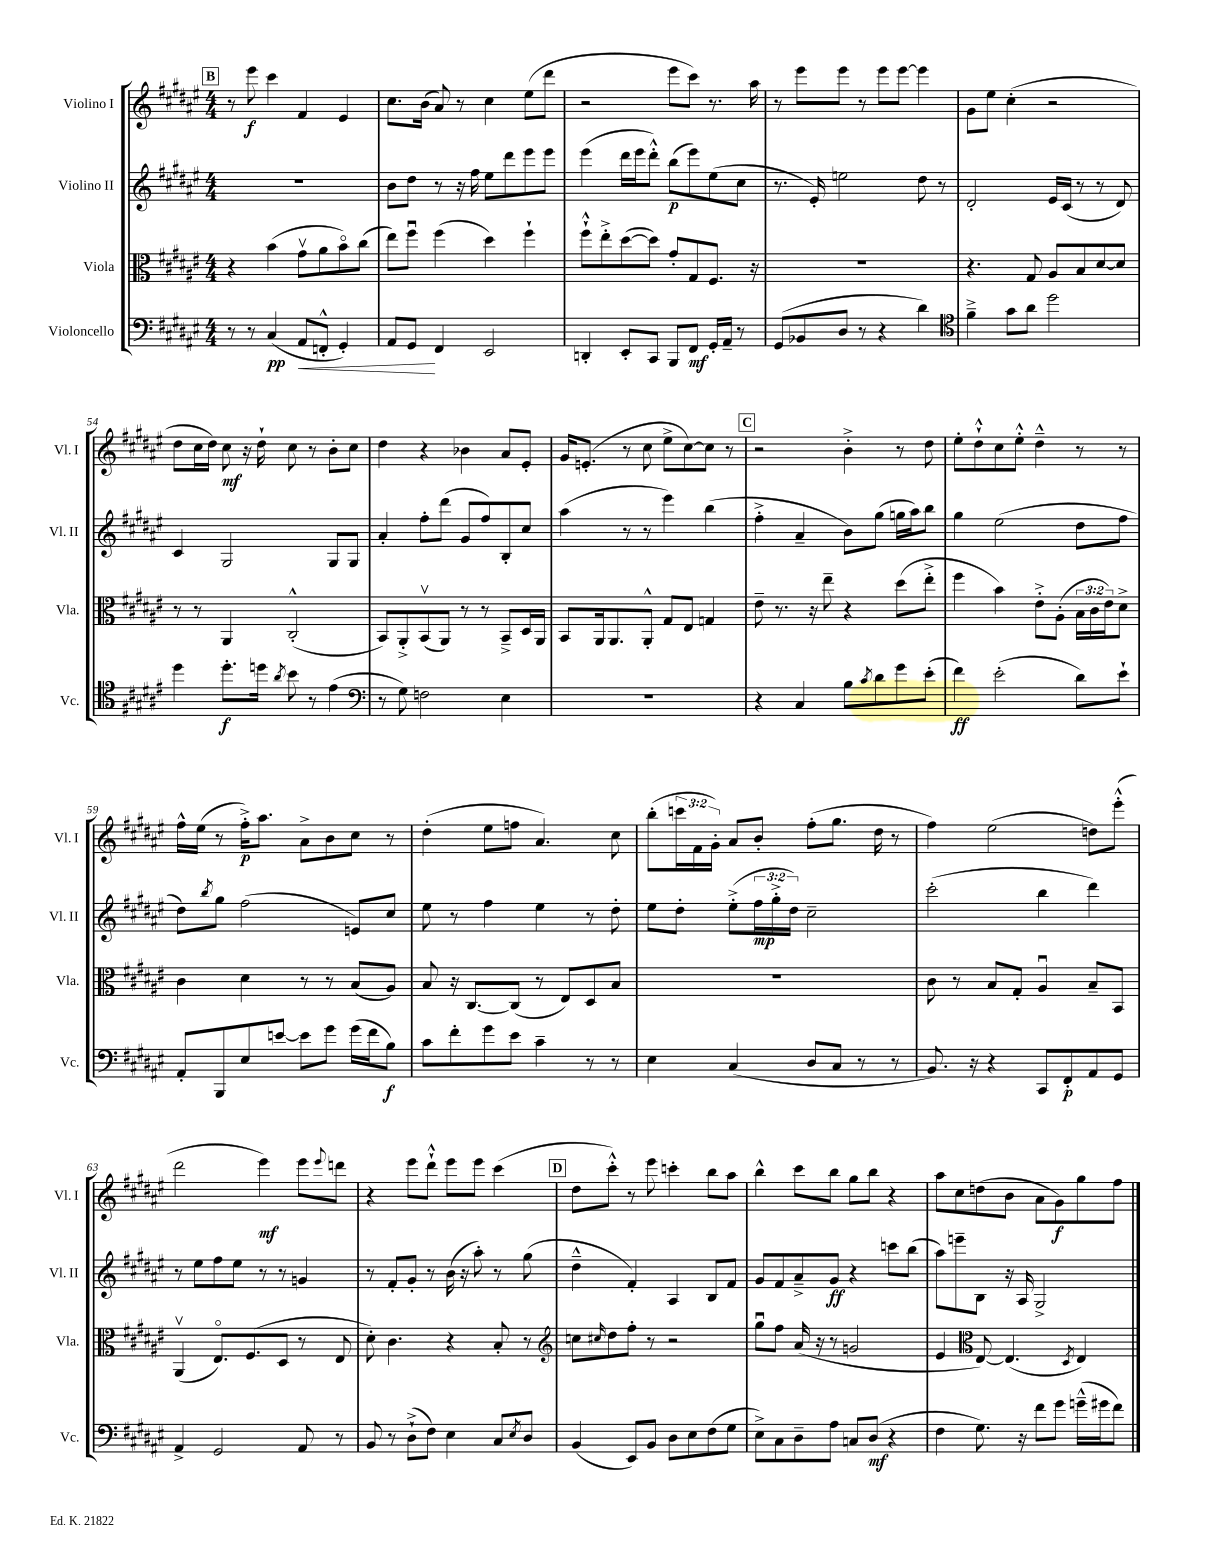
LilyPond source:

<<
\new StaffGroup <<
\new Staff = "s0" \with { instrumentName = "Violino I" shortInstrumentName = "Vl. I" } {
    \clef treble \key fis \major \numericTimeSignature \time 4/4 \override Staff.TupletNumber.text = #tuplet-number::calc-fraction-text
    \mark \markup { \box "B" } r8 eis'''8\f cis'''4 fis'4 eis'4 |
    cis''8. b'16( ais'8) r8 cis''4 eis''8( dis'''8 |
    r2 eis'''8 cis'''8) r8. ais''16 |
    r8 eis'''8 eis'''8 r8 eis'''8 eis'''8~ eis'''4 |
    gis'8 eis''8 cis''4-.( r2 |
    dis''8 cis''16 dis''16) cis''8\mf r16 dis''16-! cis''8 r8 b'8-. cis''8 |
    dis''4 r4 bes'4 ais'8 eis'8-. |
    gis'16 e'8.-.( r8 cis''8 eis''8-> cis''8~) cis''8 r8 |
    \mark \markup { \box "C" } r2 b'4-.-> r8 dis''8 |
    eis''8-. dis''8-!-^ cis''8 eis''8-.-^ dis''4---^ r8 r8 |
    fis''16-^ eis''16( r8 fis''16-.->\p) ais''8. ais'8-> b'8 cis''8 r8 |
    dis''4-.( eis''8 f''8 ais'4.) cis''8 |
    b''8-.( \tuplet 3/2 { c'''16 fis'16 gis'16-.) } ais'8 b'8-. fis''8-.( gis''8. dis''16 r8 |
    fis''4) eis''2( d''8) eis'''8-.-^( |
    dis'''2 eis'''4\mf) eis'''8 \appoggiatura { eis'''8 } d'''8 |
    r4 eis'''8 dis'''8-!-^ eis'''8 eis'''8 cis'''4( |
    \mark \markup { \box "D" } dis''8 cis'''8-.-^) r8 eis'''8 c'''4-. b''8 ais''8 |
    b''4-^ cis'''8 b''8 gis''8 b''8 r4 |
    ais''8 cis''8 d''8( b'8 ais'8 gis'8\f) gis''8 fis''8 \bar "|." |
}
\new Staff = "s1" \with { instrumentName = "Violino II" shortInstrumentName = "Vl. II" } {
    \clef treble \key fis \major \numericTimeSignature \time 4/4 \override Staff.TupletNumber.text = #tuplet-number::calc-fraction-text
    \mark \markup { \box "B" } R1 |
    b'8 dis''8 r8 r16 fis''16 eis''8 dis'''8 eis'''8 eis'''8 |
    eis'''4( dis'''16 eis'''16 dis'''8-.-^) b''8\p( eis'''8) eis''8( cis''8 |
    r8. eis'16-.) e''2 dis''8 r8 |
    dis'2-. eis'16 cis'16( r8 r8 dis'8) |
    cis'4 gis2 gis8 gis8 |
    ais'4-. fis''8-. dis'''8( gis'8 fis''8) b8-. cis''8 |
    ais''4( r8 r8 eis'''4) b''4( |
    \mark \markup { \box "C" } fis''4-.-> ais'4-- b'8) gis''8( g''16 ais''16) b''8 |
    gis''4 eis''2( dis''8 fis''8 |
    dis''8) \acciaccatura { b''8 } gis''8 fis''2( e'8) cis''8 |
    eis''8 r8 fis''4 eis''4 r8 dis''8-. |
    eis''8 dis''8-. eis''8-.->( \tuplet 3/2 { fis''16\mp gis''16-.-> dis''16) } cis''2-- |
    cis'''2-.( b''4 dis'''4) |
    r8 eis''8 fis''8 eis''8 r8 r8 g'4 |
    r8 fis'8-. gis'8-. r8 b'16( r16 ais''8-.) r8 gis''8( |
    \mark \markup { \box "D" } dis''4---^ fis'4-.) ais4 b8 fis'8 |
    gis'8 fis'8 ais'8---> gis'8\ff r4 c'''8 b''8( |
    ais''8) e'''8-- b8 r16 ais16 gis2-> \bar "|." |
}
\new Staff = "s2" \with { instrumentName = "Viola" shortInstrumentName = "Vla." } {
    \clef alto \key fis \major \numericTimeSignature \time 4/4 \override Staff.TupletNumber.text = #tuplet-number::calc-fraction-text
    \mark \markup { \box "B" } r4 b'4( gis'8\upbow ais'8 b'8\flageolet) cis''8( |
    eis''8) fis''8\downbow fis''4( dis''4) fis''4-! |
    fis''8-!-^ eis''8-.-> dis''8~( dis''8) gis'8-. gis8 fis8. r16 |
    R1 |
    r4. gis8 ais8 b8 dis'8~ dis'8 |
    r8 r8 ais,4 cis2-.-^( |
    b,8) ais,8-.-> b,8\upbow( ais,8) r8 r8 b,8---> dis16 ais,16 |
    b,8 ais,16 ais,8. ais,8-.-^ gis8 eis8 g4 |
    \mark \markup { \box "C" } eis'8-- r8. r16 eis''8-- r4 dis''8( eis''8-.-> |
    fis''4 b'4) eis'8-.-> ais8-.( \tuplet 3/2 { b16 cis'16 eis'16) } dis'8-> |
    cis'4 dis'4 r8 r8 b8( ais8) |
    b8 r16 cis8.~ cis8( r8 eis8) dis8 b8 |
    R1 |
    cis'8 r8 b8 gis8-. ais4\downbow b8-- b,8 |
    ais,4\upbow( eis8.\flageolet) fis8.( dis8 r8 eis8 |
    dis'8-.) cis'4. r4 b8-. r8 |
    \mark \markup { \box "D" } \clef treble c''8 \grace { cis''16 } dis''8 fis''8-. r8 r2 |
    gis''8\downbow fis''8 ais'16( r16 r8 g'2 |
    eis'4 \clef alto eis8~) eis4.( \acciaccatura { dis8 } eis4) \bar "|." |
}
\new Staff = "s3" \with { instrumentName = "Violoncello" shortInstrumentName = "Vc." } {
    \clef bass \key fis \major \numericTimeSignature \time 4/4
    \mark \markup { \box "B" } r8 r8 cis4\pp( ais,8\< f,8-.-^ gis,4-.) |
    ais,8 gis,8\! fis,4 eis,2 |
    d,4-. eis,8-. cis,8 b,,8 fis,8\mf gis,16-. ais,16-- r8 |
    gis,8( bes,8 dis8 r8 r4 dis'4) |
    \clef tenor fis'4---> gis'8 ais'8 dis''2 |
    dis''4 dis''8.-.\f d''16 \acciaccatura { ais'8 } b'8 r8 eis'4( |
    \clef bass r8 gis8) f2 eis4 |
    r1 |
    \mark \markup { \box "C" } r4 cis4 b8 \acciaccatura { cis'8 } dis'8 gis'8 eis'8-.( |
    fis'4\ff) eis'2-.( dis'8) eis'8-! |
    ais,8-. b,,8 eis8 e'8~ e'8 gis'8 gis'16( fis'16 b8\f) |
    cis'8 fis'8-. gis'8 eis'8 cis'4-- r8 r8 |
    eis4 cis4( dis8 cis8 r8 r8 |
    b,8.) r16 r4 cis,8 fis,8-.\p ais,8 gis,8 |
    ais,4-> gis,2 ais,8 r8 |
    b,8 r8 dis8-!->( fis8) eis4 cis8 \acciaccatura { eis8 } dis8 |
    \mark \markup { \box "D" } b,4( eis,8) b,8 dis8 eis8 fis8( gis8 |
    eis8->) cis8 dis8-- ais8 c8 dis8\mf( r4 |
    fis4 gis8.) r16 fis'8 gis'8 g'16---^( gis'16 fis'8) \bar "|." |
}
>>
>>
\layout { \context { \Score currentBarNumber = #49 } }
